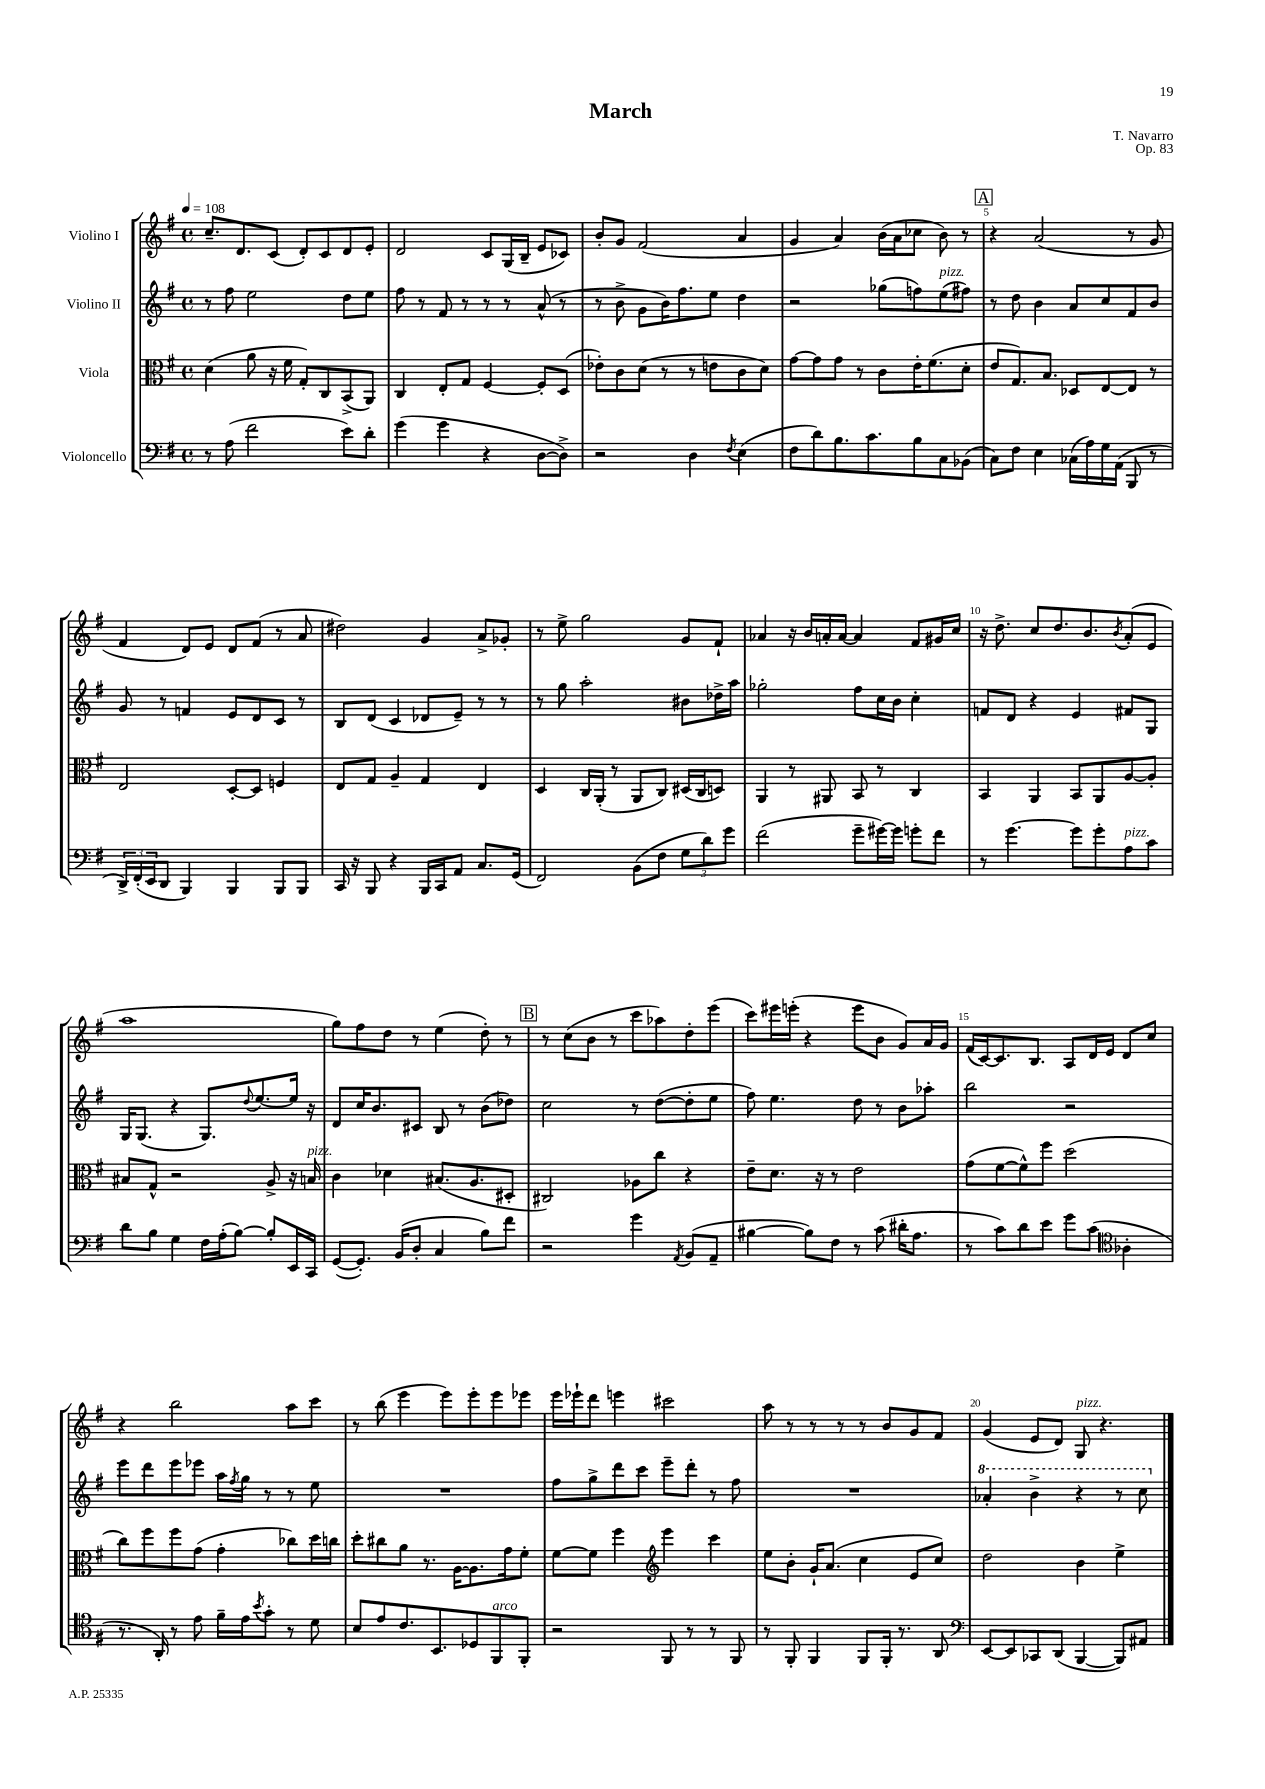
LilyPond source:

\header { title = "March" composer = "T. Navarro" opus = "Op. 83" }
<<
\new StaffGroup <<
\new Staff = "s0" \with { instrumentName = "Violino I" } {
    \clef treble \key g \major \defaultTimeSignature \time 4/4 \tempo 4 = 108
    c''8.-- d'8. c'8( d'8-.) c'8 d'8 e'8-. |
    d'2 c'8 g16( b16-- e'8 ces'8) |
    b'8-. g'8 fis'2( a'4 |
    g'4 a'4) b'16( a'16 ces''8 b'8) r8 |
    \mark \markup { \box "A" } r4 a'2( r8 g'8 |
    fis'4 d'8) e'8 d'8 fis'8( r8 a'8 |
    dis''2) g'4 a'8-> ges'8-. |
    r8 e''8-> g''2 g'8 fis'8-! |
    aes'4 r16 b'16 a'16-. a'16~ a'4 fis'8 gis'16 c''16 |
    r16 d''8.-> c''8 d''8. b'8. \acciaccatura { b'8 } a'8-.( e'8 |
    a''1 |
    g''8) fis''8 d''8 r8 e''4( d''8-.) r8 |
    \mark \markup { \box "B" } r8 c''8( b'8 r8 c'''8 aes''8) d''8-. e'''8( |
    c'''8) eis'''16 e'''16-.( r4 e'''8 b'8 g'8) a'16 g'16 |
    fis'16( c'16~) c'8. b8. a8 d'16 e'16 d'8 c''8 |
    r4 b''2 a''8 c'''8 |
    r8 b''8( e'''4 e'''8) e'''8-. e'''8 ees'''8 |
    e'''16 ees'''16-! d'''8 e'''4 cis'''2 |
    a''8 r8 r8 r8 r8 b'8 g'8 fis'8 |
    g'4( e'8 d'8) g8^\markup { \italic "pizz." } r4. \bar "|." |
}
\new Staff = "s1" \with { instrumentName = "Violino II" } {
    \clef treble \key g \major \defaultTimeSignature \time 4/4
    r8 fis''8 e''2 d''8 e''8 |
    fis''8 r8 fis'8 r8 r8 r8 a'8-^( r8 |
    r8 b'8-> g'8 b'16) fis''8. e''8 d''4 |
    r2 ges''8( f''8) e''8^\markup { \italic "pizz." }( fis''8) |
    \mark \markup { \box "A" } r8 d''8 b'4 a'8 c''8 fis'8 b'8 |
    g'8 r8 f'4 e'8 d'8 c'8 r8 |
    b8 d'8( c'4 des'8 e'8--) r8 r8 |
    r8 g''8 a''2-. bis'8 des''16-> a''16 |
    ges''2-. fis''8 c''16 b'16 c''4-. |
    f'8 d'8 r4 e'4 fis'8 g8 |
    g16 g8.( r4 g8.) \appoggiatura { d''8 } e''8.~ e''16 r16 |
    d'8 c''16 b'8. cis'8 b8 r8 b'8( des''8) |
    \mark \markup { \box "B" } c''2 r8 d''8~( d''8-. e''8 |
    fis''8) e''4. d''8 r8 b'8 aes''8-. |
    b''2 r2 |
    e'''8 d'''8 e'''8 ees'''8 a''16 \acciaccatura { fis''8 } g''16 r8 r8 e''8 |
    R1 |
    fis''8 g''8-> d'''8 c'''8 e'''8-- d'''8-. r8 fis''8 |
    R1 |
    \ottava #1 aes''4-. b''4-> r4 r8 c'''8 \ottava #0 \bar "|." |
}
\new Staff = "s2" \with { instrumentName = "Viola" } {
    \clef alto \key g \major \defaultTimeSignature \time 4/4
    d'4( a'8 r16 fis'16 g8-.) c8 b,8->( a,8) |
    c4 e8-. g8 fis4~ fis8-. d8( |
    ees'8-.) c'8 d'8( r8 r8 e'8 c'8 d'8) |
    g'8~ g'8 g'8 r8 c'8 e'16-. fis'8.( d'8-. |
    \mark \markup { \box "A" } e'8 g8.) b8. des8 e8~ e8 r8 |
    e2 d8~-. d8 f4 |
    e8 g8 a4-- g4 e4 |
    d4 c16 a,16-.( r8 a,8 c8) dis16( c16 d8) |
    a,4 r8 ais,8 b,8 r8 c4 |
    b,4 a,4 b,8 a,8 a8~ a8-. |
    bis8 g8-^ r2 a8-> r16 b16^\markup { \italic "pizz." } |
    c'4 des'4 bis8.( a8. dis8-. |
    \mark \markup { \box "B" } cis2) aes8 c''8 r4 |
    e'8-- d'8. r16 r8 e'2 |
    g'8( fis'8~ fis'8-^) fis''8 d''2( |
    c''8) fis''8 fis''8 g'8( g'4-. ces''8) d''16 c''16 |
    d''8-. cis''8 a'8 r8. a16~ a8. g'16 fis'8-. |
    fis'8~ fis'8 fis''4 \clef treble e'''4 c'''4 |
    e''8 b'8-. g'16-! a'8.( c''4 e'8 c''8) |
    d''2 b'4 e''4-> \bar "|." |
}
\new Staff = "s3" \with { instrumentName = "Violoncello" } {
    \clef bass \key g \major \defaultTimeSignature \time 4/4
    r8 a8( fis'2 e'8) d'8-. |
    g'4( g'4 r4 d8~ d8->) |
    r2 d4 \acciaccatura { fis8 } e4( |
    fis8 d'8) b8. c'8. b8 c8 bes,8( |
    \mark \markup { \box "A" } c8) fis8 e4 ces16( a16) g16 a,16( b,,8 r8 |
    \tuplet 3/2 { d,16->) fis,16-.( e,16 } d,8 b,,4) b,,4 b,,8 b,,8 |
    c,16 r16 b,,8 r4 b,,16 c,16 a,8 c8. g,16( |
    fis,2) b,8( fis8 \tuplet 3/2 { g8 d'8) g'8 } |
    fis'2( g'8-- gis'16~) gis'16 g'8-. fis'8 |
    r8 g'4.~ g'8 g'8-. a8^\markup { \italic "pizz." } c'8 |
    d'8 b8 g4 fis16 a16-.( b8~) b8-. e,16 c,16 |
    g,8~( g,8.-.) b,16( d8-. c4 b8) fis'8 |
    \mark \markup { \box "B" } r2 g'4 \acciaccatura { a,8 } b,8( a,8-- |
    bis4~ bis8) fis8 r8 c'8( dis'16-. a8. |
    r8 c'8) d'8 e'8 g'8 c'8( \clef tenor aes4-. |
    r8. a,16-.) r8 e'8 fis'16-- e'16 \acciaccatura { b'8 } g'8-. r8 d'8 |
    b8 e'8 c'8. b,8. des8 fis,8^\markup { \italic "arco" } fis,8-. |
    r2 fis,8 r8 r8 fis,8 |
    r8 fis,8-. fis,4 fis,8 fis,16-. r8. a,8 |
    \clef bass e,8~ e,8 ces,8 d,8( b,,4~ b,,8) ais,8 \bar "|." |
}
>>
>>
\layout { \context { \Score \override BarNumber.break-visibility = ##(#f #t #t) barNumberVisibility = #(every-nth-bar-number-visible 5) } }
